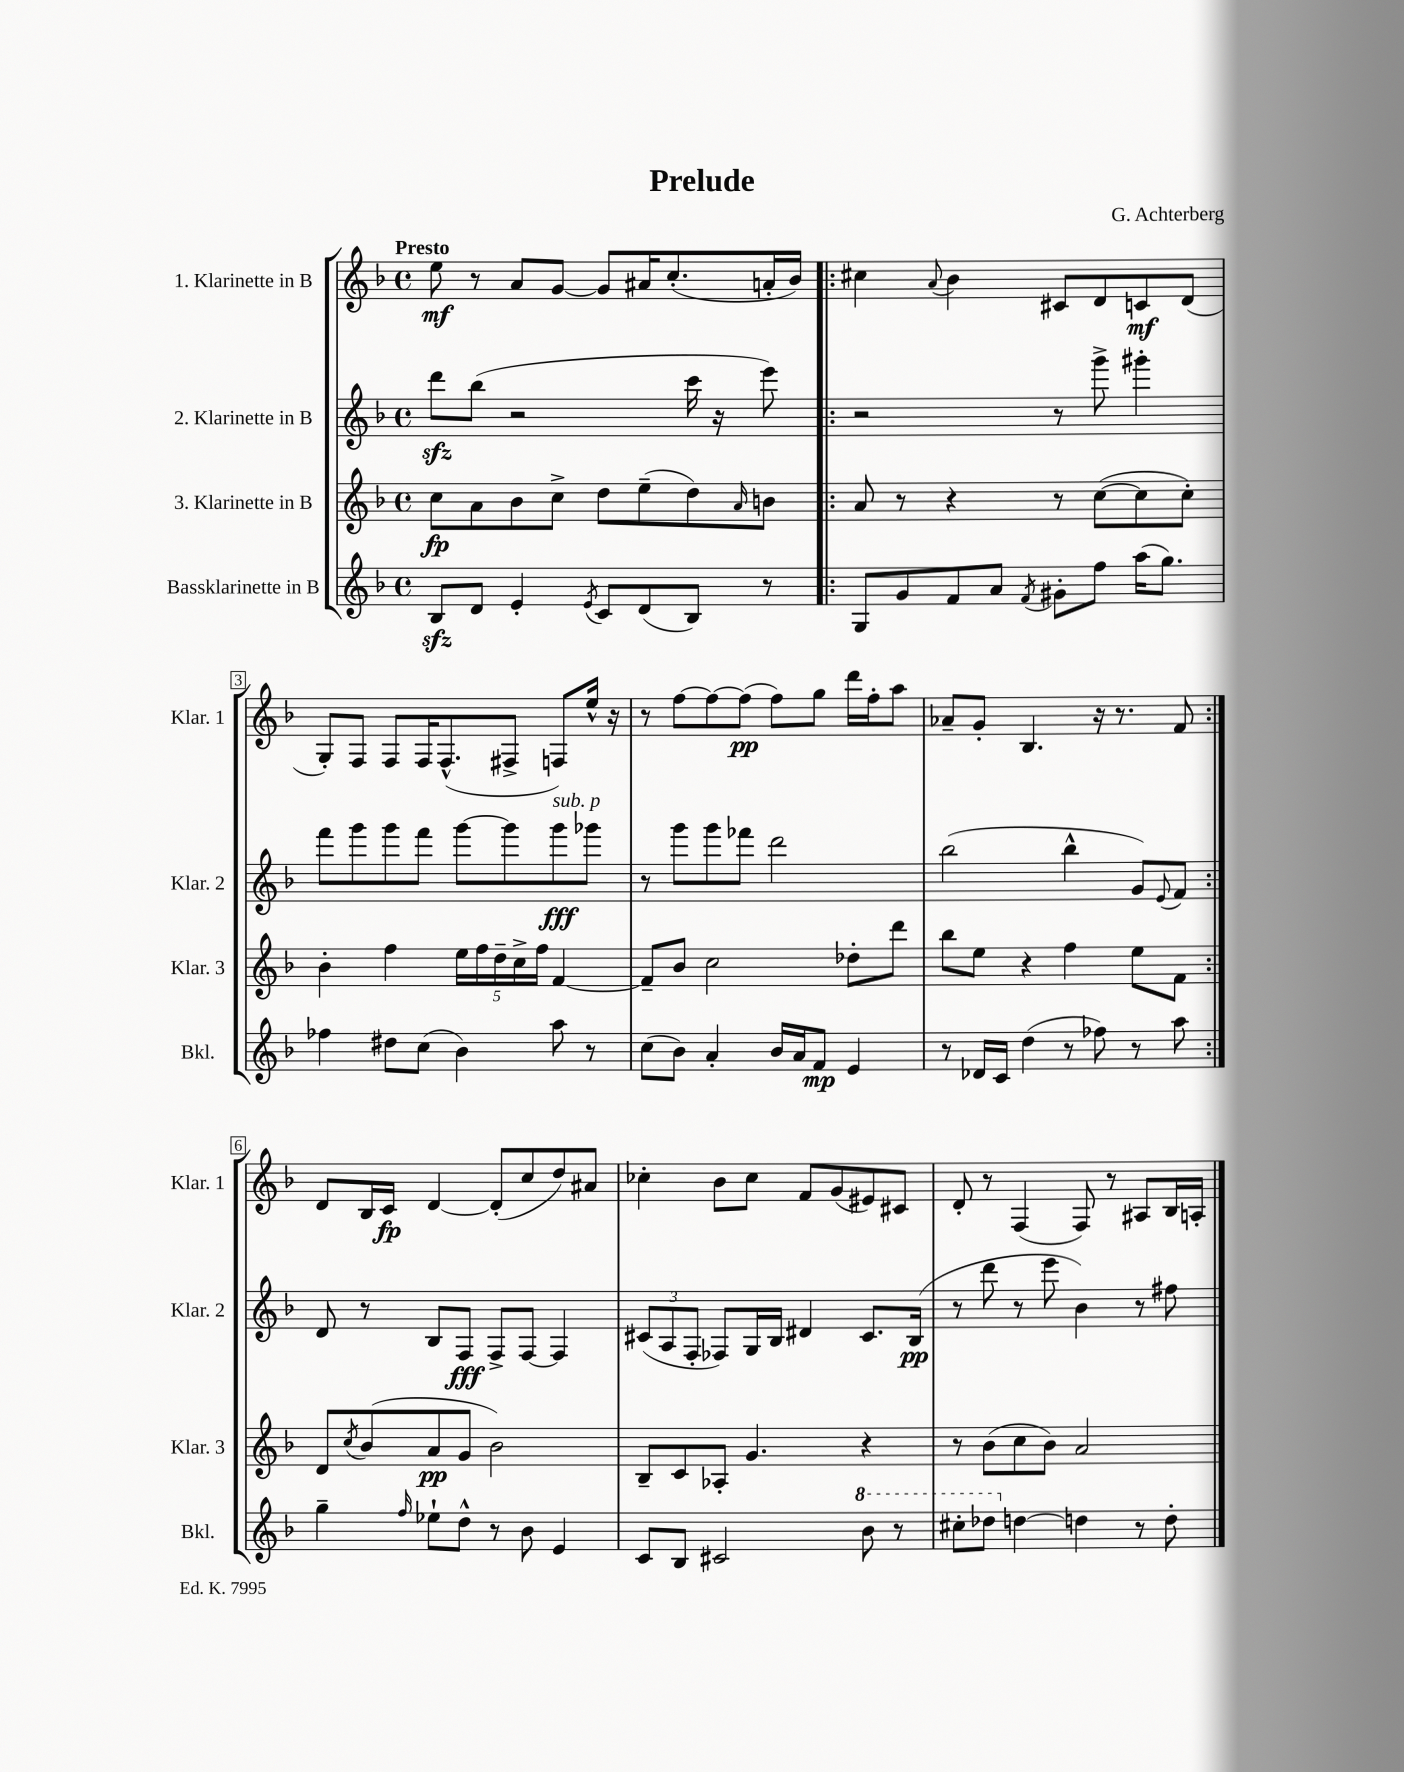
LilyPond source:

\header { title = "Prelude" composer = "G. Achterberg" }
<<
\new StaffGroup <<
\new Staff = "s0" \with { instrumentName = "1. Klarinette in B" shortInstrumentName = "Klar. 1" } {
    \clef treble \key f \major \defaultTimeSignature \time 4/4 \tempo "Presto"
    e''8\mf r8 a'8 g'8~ g'8 ais'16 c''8.-.( a'16-. bes'16) |
    \repeat volta 2 { cis''4 \appoggiatura { a'8 } bes'4 cis'8 d'8 c'8\mf d'8( |
    g8-.) f8 f8 f16 f8.-^( fis8-> f8) e''16-^ r16 |
    r8 f''8~ f''8~ f''8\pp( f''8) g''8 d'''16 f''16-. a''8 |
    aes'8-- g'8-. bes4. r16 r8. f'8 | }
    d'8 bes16 c'16\fp d'4~ d'8-.( c''8 d''8) ais'8 |
    ces''4-. bes'8 ces''8 f'8 g'8( eis'8) cis'8 |
    d'8-. r8 f4( f8) r8 ais8 bes16 a16-. \bar "|." |
}
\new Staff = "s1" \with { instrumentName = "2. Klarinette in B" shortInstrumentName = "Klar. 2" } {
    \clef treble \key f \major \defaultTimeSignature \time 4/4
    d'''8\sfz bes''8( r2 c'''16 r16 e'''8) |
    \repeat volta 2 { r2 r8 g'''8-> gis'''4-. |
    f'''8 g'''8 g'''8 f'''8 g'''8~ g'''8 g'''8\fff^\markup { \italic "sub. p" } ges'''8 |
    r8 g'''8 g'''8 fes'''8 d'''2 |
    bes''2( bes''4-^ g'8) \appoggiatura { e'8 } f'8 | }
    d'8 r8 bes8 f8\fff f8-> f8~ f4 |
    \tuplet 3/2 { cis'8( a8 f8-. } fes8) g16 bes16 dis'4 cis'8. bes16\pp( |
    r8 d'''8 r8 e'''8 bes'4) r8 fis''8 \bar "|." |
}
\new Staff = "s2" \with { instrumentName = "3. Klarinette in B" shortInstrumentName = "Klar. 3" } {
    \clef treble \key f \major \defaultTimeSignature \time 4/4
    c''8\fp a'8 bes'8 c''8-> d''8 e''8--( d''8) \grace { a'16 } b'8 |
    \repeat volta 2 { a'8 r8 r4 r8 c''8~( c''8 c''8-.) |
    bes'4-. f''4 \tuplet 5/4 { e''16 f''16 d''16-- c''16-> f''16 } f'4~ |
    f'8-- bes'8 c''2 des''8-. d'''8 |
    bes''8 e''8 r4 f''4 e''8 f'8 | }
    d'8 \acciaccatura { c''8 } bes'8( a'8\pp g'8 bes'2) |
    bes8-- c'8 aes8-. g'4. r4 |
    r8 bes'8( c''8 bes'8) a'2 \bar "|." |
}
\new Staff = "s3" \with { instrumentName = "Bassklarinette in B" shortInstrumentName = "Bkl." } {
    \clef treble \key f \major \defaultTimeSignature \time 4/4
    bes8\sfz d'8 e'4-. \acciaccatura { e'8 } c'8 d'8( bes8) r8 |
    \repeat volta 2 { g8 g'8 f'8 a'8 \acciaccatura { f'8 } gis'8-. f''8 a''16( g''8.) |
    fes''4 dis''8 c''8( bes'4) a''8 r8 |
    c''8( bes'8) a'4-. bes'16 a'16 f'8\mp e'4 |
    r8 des'16 c'16 d''4( r8 fes''8) r8 a''8 | }
    g''4-- \grace { f''16 } ees''8-! d''8-^ r8 bes'8 e'4 |
    c'8 bes8 cis'2 \ottava #1 bes''8 r8 |
    cis'''8-. des'''8 \ottava #0 d''!4~ d''!4 r8 d''8-. \bar "|." |
}
>>
>>
\layout { \context { \Score \override BarNumber.stencil = #(make-stencil-boxer 0.1 0.3 ly:text-interface::print) } }
